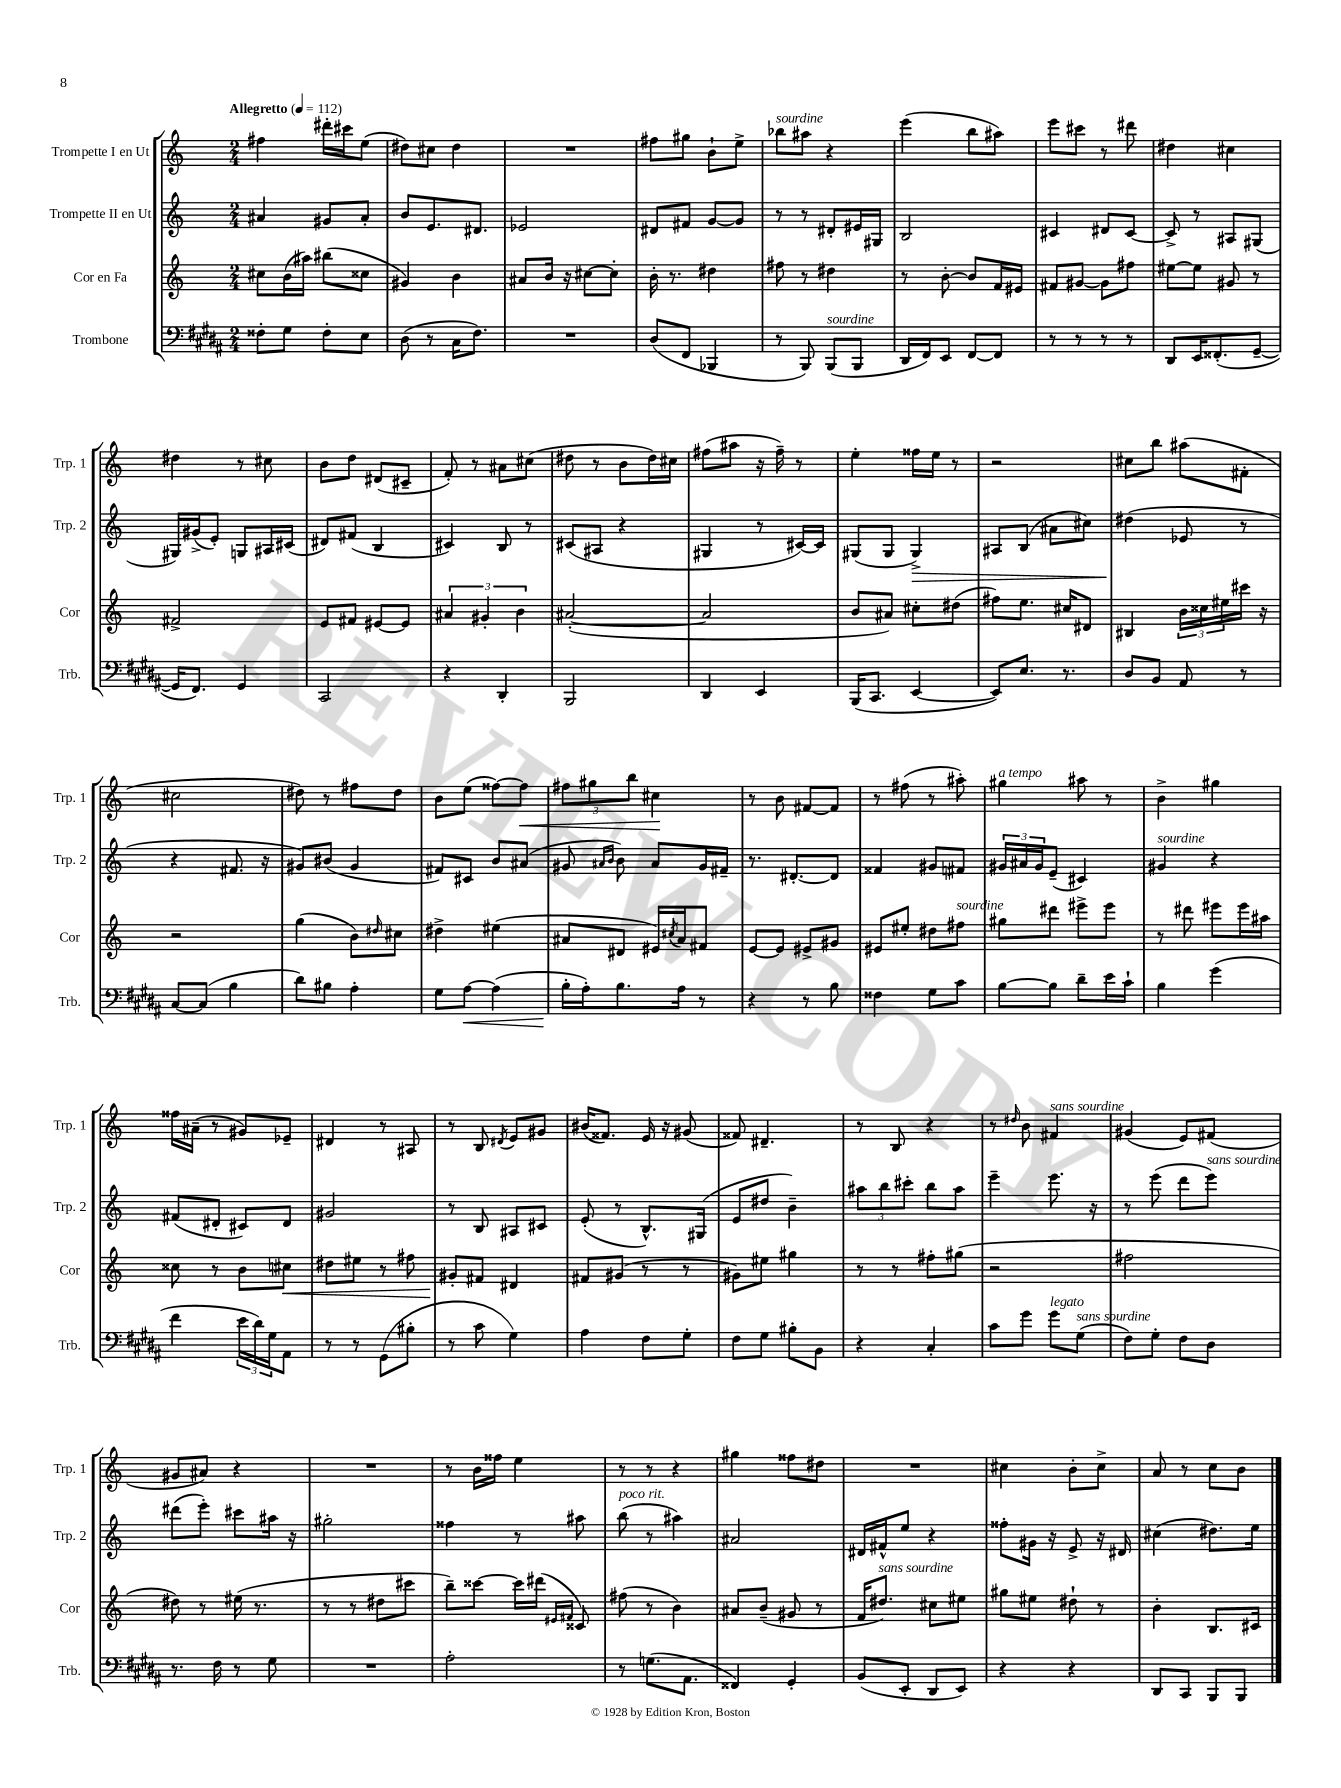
<<
\new StaffGroup <<
\new Staff = "s0" \with { instrumentName = "Trompette I en Ut" shortInstrumentName = "Trp. 1" } {
    \clef treble \key c \major \numericTimeSignature \time 2/4 \tempo "Allegretto" 4 = 112
    fis''4 dis'''16-. cis'''16 e''8( |
    dis''8) cis''8 dis''4 |
    R2 |
    fis''8 gis''8 b'8-! e''8-> |
    bes''8^\markup { \italic "sourdine" } ais''8 r4 |
    e'''4( b''8 ais''8) |
    e'''8 cis'''8 r8 dis'''8 |
    dis''4 cis''4 |
    dis''4 r8 cis''8 |
    b'8 d''8 dis'8( cis'8-- |
    f'8-.) r8 ais'8 cis''8( |
    dis''8 r8 b'8 dis''16) cis''16 |
    fis''8( ais''8 r16 fis''16--) r8 |
    e''4-. fisis''16 e''16 r8 |
    r2 |
    cis''8 b''8 ais''8( fis'8-. |
    cis''2 |
    dis''8) r8 fis''8 dis''8 |
    b'8 e''8( fisis''8~) fisis''8\< |
    \tuplet 3/2 { fis''8 gis''8 b''8 } cis''4\! |
    r8 b'8 fis'8~ fis'8 |
    r8 fis''8( r8 ais''8-.) |
    gis''4^\markup { \italic "a tempo" } ais''8 r8 |
    b'4-> gis''4 |
    fisis''16 ais'16--( r8 gis'8) ees'8-- |
    dis'4 r8 ais8 |
    r8 b8 \acciaccatura { dis'8 } e'8 gis'8 |
    bis'16( fisis'8.) e'16 r16 gis'8( |
    fisis'8) dis'4.-- |
    r8 b8 r4 |
    r8 \grace { dis''16 } b'8 fis'4^\markup { \italic "sans sourdine" } |
    gis'4( e'8) fis'8( |
    gis'8 ais'8) r4 |
    R2 |
    r8 b'16 fisis''16 e''4 |
    r8 r8 r4 |
    gis''4 fisis''8 dis''8 |
    R2 |
    cis''4 b'8-. cis''8-> |
    a'8 r8 c''8 b'8 \bar "|." |
}
\new Staff = "s1" \with { instrumentName = "Trompette II en Ut" shortInstrumentName = "Trp. 2" } {
    \clef treble \key c \major \numericTimeSignature \time 2/4
    ais'4 gis'8 ais'8-. |
    b'8 e'8. dis'8. |
    ees'2 |
    dis'8 fis'8 g'8~ g'8 |
    r8 r8 dis'8-. eis'16 gis16 |
    b2 |
    cis'4 dis'8 cis'8~ |
    cis'8-> r8 ais8 gis8( |
    gis16) gis'16->( e'8-.) g8 ais16 cis'16( |
    dis'8) fis'8( b4 |
    cis'4) b8 r8 |
    cis'8( ais8 r4 |
    gis4 r8 cis'16~) cis'16 |
    gis8( gis8 gis4->\>) |
    ais8 b8( ais'8 cis''8) |
    dis''4\!( ees'8 r8 |
    r4 fis'8. r16 |
    gis'8) bis'8( gis'4 |
    fis'8) cis'8 b'8 ais'8( |
    gis'8 \grace { ais'16 b'16 } b'8) ais'8 gis'16 fis'16-- |
    r8. dis'8.~-. dis'8 |
    fisis'4 gis'8 fis'8 |
    \tuplet 3/2 { gis'16 ais'16 gis'16 } e'8--( cis'4) |
    gis'4^\markup { \italic "sourdine" } r4 |
    fis'8( dis'8-. cis'8) dis'8 |
    gis'2 |
    r8 b8 ais8 cis'8 |
    e'8-.( r8 b8.-^) gis16( |
    e'8 dis''8 b'4--) |
    \tuplet 3/2 { ais''8 b''8 cis'''8-. } b''8 ais''8 |
    e'''4-- e'''8. r16 |
    r8 e'''8( d'''8 e'''8^\markup { \italic "sans sourdine" }) |
    dis'''8( e'''8-.) cis'''8 ais''16 r16 |
    gis''2-. |
    fisis''4 r8 ais''8 |
    b''8^\markup { \italic "poco rit." }( r8 ais''4) |
    ais'2 |
    dis'16 fis'16-^ e''8 r4 |
    fisis''8-. gis'16 r16 e'8-> r16 dis'16 |
    cis''4( dis''8.) e''16 \bar "|." |
}
\new Staff = "s2" \with { instrumentName = "Cor en Fa" shortInstrumentName = "Cor" } {
    \clef treble \key c \major \numericTimeSignature \time 2/4
    cis''8 b'16( ais''16) bis''8( cisis''8 |
    gis'4) b'4 |
    ais'8 b'16 r16 cis''8~ cis''8-. |
    b'16-. r8. dis''4 |
    fis''8 r8 dis''4 |
    r8 b'8~-. b'8 f'16 eis'16 |
    fis'8 gis'8~ gis'8 fis''8 |
    eis''8~ eis''8 gis'8 r8 |
    fis'2-> |
    e'8 fis'8 eis'8~ eis'8 |
    \tuplet 3/2 { ais'4 gis'4-. b'4 } |
    ais'2~-.( |
    ais'2 |
    b'8 ais'8) cis''8-. dis''8( |
    fis''8) e''8. cis''16 dis'8 |
    bis4 \tuplet 3/2 { b'16 cisis''16 eis''16 } cis'''16 r16 |
    r2 |
    g''4( b'8) \grace { dis''16 } cis''8 |
    dis''4-> eis''4( |
    ais'8 dis'8 eis'16) \acciaccatura { cis''8 } ais'16 fis'8 |
    e'8~ e'8 eis'8-> gis'8 |
    eis'8 eis''8-. dis''8 fis''8^\markup { \italic "sourdine" } |
    gis''8 dis'''8 eis'''8-> eis'''8 |
    r8 dis'''8 eis'''8 eis'''16 ais''16 |
    cisis''8 r8 b'8 cis''8\< |
    dis''8 eis''8 r8 fis''8 |
    gis'8-.\! fis'8 dis'4 |
    fis'8 gis'8( r8 r8 |
    gis'8) eis''8 gis''4 |
    r8 r8 fis''8-. gis''8( |
    r2 |
    fis''2 |
    dis''8) r8 eis''16( r8. |
    r8 r8 dis''8 cis'''8 |
    b''8--) cisis'''8~ cisis'''16 dis'''16( \grace { eis'16 fis'16 } cisis'8) |
    fis''8( r8 b'4) |
    ais'8 b'8--( gis'8 r8 |
    f'16 dis''8.^\markup { \italic "sans sourdine" }) cis''8 eis''8 |
    gis''8 eis''8 dis''8-! r8 |
    b'4-. b8. cis'16 \bar "|." |
}
\new Staff = "s3" \with { instrumentName = "Trombone" shortInstrumentName = "Trb." } {
    \clef bass \key b \major \numericTimeSignature \time 2/4
    fisis8-. gis8 fisis8-. e8 |
    dis8( r8 cis16 fis8.) |
    R2 |
    dis8( fis,8 bes,,4 |
    r8 b,,8) b,,8^\markup { \italic "sourdine" }( b,,8 |
    dis,16 fis,16) e,8 fis,8~ fis,8 |
    r8 r8 r8 r8 |
    dis,8 e,16 fisis,8.-.( gis,8~-- |
    gis,16 fis,8.) gis,4 |
    cis,2 |
    r4 dis,4-. |
    b,,2 |
    dis,4 e,4 |
    b,,16( cis,8. e,4~ |
    e,8) e8. r8. |
    dis8 b,8 ais,8 r8 |
    cis8~ cis8( b4 |
    dis'8) bis8 ais4-. |
    gis8 ais8~\< ais4( |
    b16-.\! ais16-.) b8. ais16 r8 |
    r4 r8 b8 |
    fisis4 gis8 cis'8 |
    b8~ b8 dis'8-- e'16 cis'16-! |
    b4 gis'4( |
    fis'4 \tuplet 3/2 { e'16 dis'16) gis16 } ais,8 |
    r8 r8 gis,8( bis8-. |
    r8 cis'8 gis4) |
    ais4 fis8 gis8-. |
    fis8 gis8 bis8-. b,8 |
    r4 cis4-. |
    cis'8 gis'8 gis'8^\markup { \italic "legato" } gis8^\markup { \italic "sans sourdine" }( |
    fis8) gis8-. fis8 dis8 |
    r8. fis16 r8 gis8 |
    R2 |
    ais2-. |
    r8 g8.( ais,8. |
    fisis,4) gis,4-. |
    b,8( e,8-. dis,8 e,8) |
    r4 r4 |
    dis,8 cis,8 b,,8 b,,8 \bar "|." |
}
>>
>>
\layout { \context { \Score \remove "Bar_number_engraver" } }
